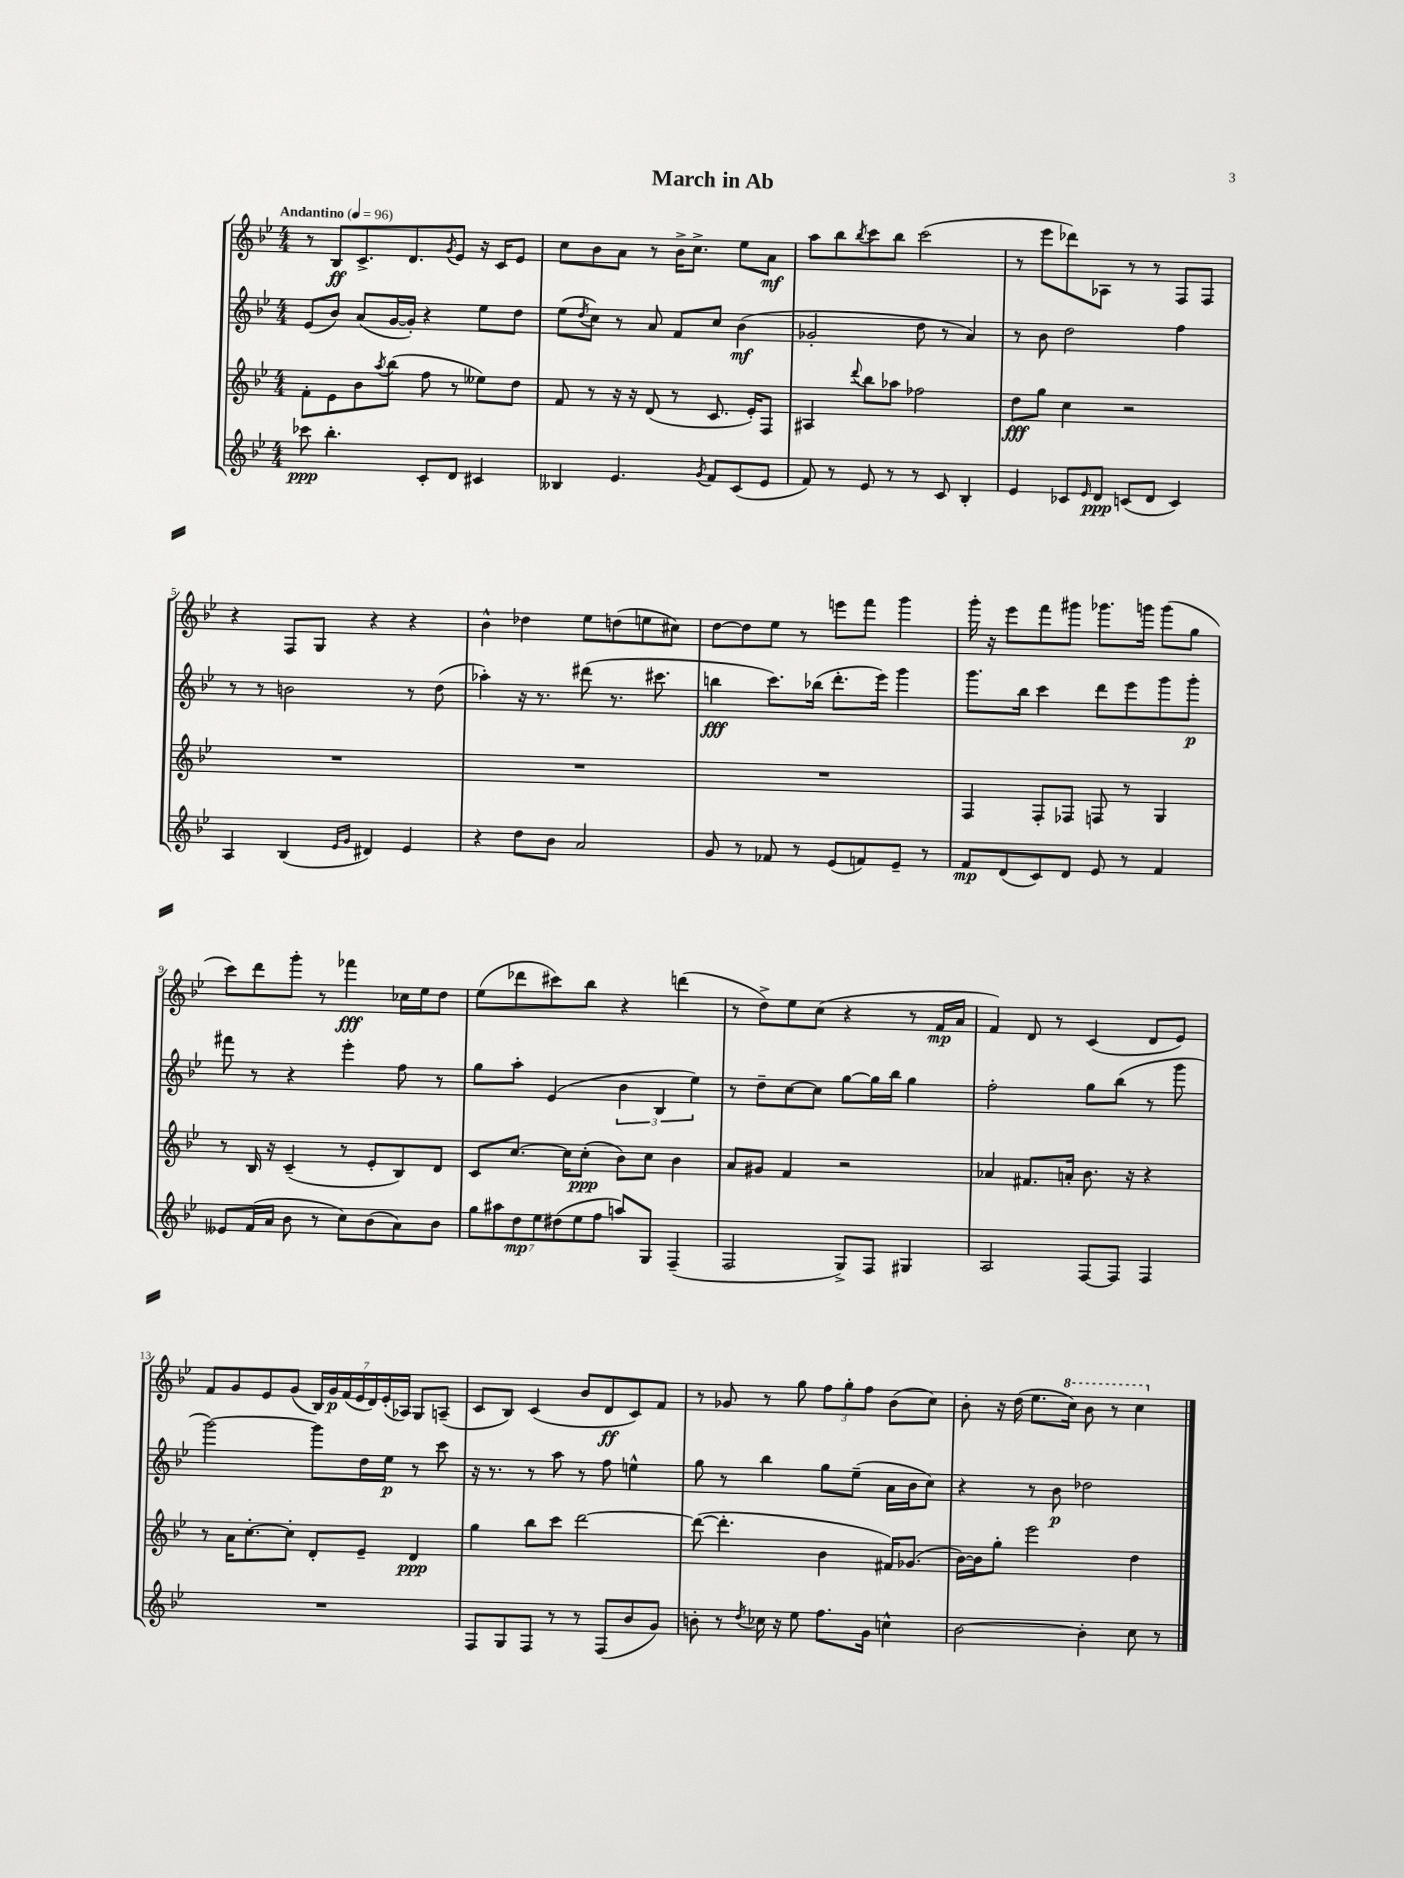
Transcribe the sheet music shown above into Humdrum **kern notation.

**kern	**kern	**kern	**kern
*staff4	*staff3	*staff2	*staff1
*clefG2	*clefG2	*clefG2	*clefG2
*k[b-e-]	*k[b-e-]	*k[b-e-]	*k[b-e-]
*M4/4	*M4/4	*M4/4	*M4/4
*MM96	*MM96	*MM96	*MM96
8ccc-\	8f'\L	(8e-/L	8r
4.bb-'\	8e-\	8b-/J)	8B-/L
.	8b-\	(8a/L	8.c^/
.	8qaa/	.	.
.	(8bb-\J	[16g/L	.
.	.	16g'/]JJ)	8.d/
8c'/L	8ff\	4r	.
.	.	.	8qg/
8d/J	8r	.	8e-/J
4c#/	8ee--\L)	8ee-\L	16r
.	.	.	16c/LK
.	8dd\J	8dd\J	8e-/J
=	=	=	=
4B--/	8f/	(8ee-\L	8cc\L
.	.	8qdd/	.
.	8r	8cc\J)	8b-\
4.e-/	16r	8r	8a\J
.	16r	.	.
.	(8d/	8a/	8r
.	8r	8f/L	16b-^\LK
.	.	.	8.cc^\J
8qg/	.	.	.
8f/L	8.c/	8cc/J	.
(8c/	.	(4b-\	8ee-\L
.	16e-'/LK)	.	.
8e-/J	8F/J	.	8a\J
=	=	=	=
8f/)	4A#/	2g-'/	8aa\L
8r	.	.	8bb-\
.	8qqddd/	.	8qbb-/
8e-/	8bb-\L	.	8ccc\
8r	8aa-\J	.	8bb-\J
8r	2ff-\	8dd\	(2ccc\
8c/	.	8r	.
4B-'/	.	4a/)	.
=	=	=	=
4e-/	8dd\L	8r	8r
.	8gg\J	8b-\	8eee-\L
8c-/L	4cc\	2dd\	8ddd-\)
16qqe-/	.	.	.
8d/J	.	.	8A-\J
(8c/L	2r	.	8r
8d/J	.	.	8r
4c/)	.	4ff\	8F/L
.	.	.	8F/J
=	=	=	=
4A/	1r	8r	4r
.	.	8r	.
(4B-/	.	2b\	8F/L
.	.	.	8G/J
16qqe-/LL	.	.	.
16qqg/JJ	.	.	.
4d#/)	.	.	4r
4e-/	.	8r	4r
.	.	(8dd\	.
=	=	=	=
4r	1r	4aa-'\)	4b-^^\
8dd\L	.	16r	4dd-\
.	.	8.r	.
8b-\J	.	.	.
2a/	.	(8ddd#\	8ee-\L
.	.	8.r	(8dd\
.	.	.	8ee\
.	.	8.ccc#\	.
.	.	.	8cc#\J)
=	=	=	=
8g/	1r	4bb\	[8dd\L
8r	.	.	8dd\]
8f-/	.	8.ccc\L)	8ee-\J
8r	.	.	8r
.	.	(16bb-\Jk	.
(8e-/L	.	8.ddd'\L	8eee\L
8f/)	.	.	8fff\J
.	.	16eee-\Jk)	.
8e-~/J	.	4ggg\	4ggg\
8r	.	.	.
=	=	=	=
8f/L	4F/	8.ggg\L	16ggg'\
.	.	.	16r
(8d/	.	.	8eee-\L
.	.	16bb-\Jk	.
8c/)	8F'/L	4ccc\	8fff\
8d/J	8F-/J	.	8ggg#\J
8e-/	8F/	8ddd\L	8.ggg-\L
8r	8r	8eee-\	.
.	.	.	16ggg\Jk
4f/	4G/	8ggg\	(8ggg\L
.	.	8ggg'\J	8gg\J
=	=	=	=
8e--/L	8r	8fff#\	8ccc\L)
(16f/L	16B-/	8r	8ddd\
16a/JJ	16r	.	.
8b-\	(4c~/	4r	8ggg'\J
8r	.	.	8r
8cc\L)	8r	4eee-'\	4fff-\
(8b-\	8e-'/L	.	.
8a\)	8B-/)	8ff\	16cc-\LL
.	.	.	16ee-\J
8b-\J	8d/J	8r	8dd\J
=	=	=	=
14gg\L	8c/L	8gg\L	(8ee-\L
14aa#\	.	.	.
.	[8.cc/J	8aa'\J	8ddd-\
14dd\	.	.	.
14ee-\	.	.	.
.	.	(4e-/	8ccc#\)
(14dd#\	.	.	.
.	16cc\]LK	.	.
14ee-\	.	.	.
.	(8cc'\J	.	8bb-\J
14ff\J	.	.	.
8aa/L)	8b-\L)	6b-\	4r
8G/J	8cc\J	.	.
.	.	6B-/	.
(4F~/	4b-\	.	(4ddd\
.	.	6ee-\)	.
=	=	=	=
2F/	8a/L	8r	8r
.	8g#/J	8dd~\L	8dd^\L)
.	4f/	[8cc\	8ee-\
.	.	8cc\]J	(8cc\J
8G^/L)	2r	[8gg\L	4r
8F/J	.	16gg\]L	.
.	.	16bb-\JJ	.
4G#/	.	4gg\	8r
.	.	.	16f/LL
.	.	.	16a/JJ
=	=	=	=
2A/	4a-/	2ff'\	4f/)
.	8.f#/L	.	8d/
.	.	.	8r
.	16a'/Jk	.	.
[8F/L	8.b-\	8gg\L	(4c/
8F/]J	.	(8bb-\J	.
.	16r	.	.
4F/	4r	8r	8d/L
.	.	8ggg\	8e-/J)
=	=	=	=
1r	8r	[2ggg\)	8f/L
.	16a\LK	.	8g/
.	[8.cc'\	.	.
.	.	.	8e-/
.	8cc'\]J	.	(8g/J
.	8d'/L	8ggg\]L	28B-/LL)
.	.	.	28g/
.	.	.	(28f/
.	.	.	28e-/
.	8e-~/J	16dd\L	.
.	.	.	28d/)
.	.	.	(28e-'/
.	.	16ee-\JJ	.
.	.	.	28A-/JJ)
.	4d/	8r	8G/L
.	.	8ccc\	(8A~/J
=	=	=	=
8F/L	4gg\	16r	8c/L
.	.	8.r	.
8G/	.	.	8B-/J)
8F/J	8bb-\L	8r	(4c/
8r	8ccc\J	8aa\	.
8r	[2ddd\	8r	8b-/L
(8F/L	.	8ff\	8d/
8b-/	.	4ee^^\	8c/)
8g/J)	.	.	8f/J
=	=	=	=
8b'\	(8ddd\_	8gg\	8r
8r	4.ddd'\]	8r	8g-/
8qdd/	.	.	.
16cc-\	.	4bb-\	8r
16r	.	.	.
8ee-\	.	.	8gg\
8.ff\L	4b-\	8gg\L	12ff\L
.	.	.	12gg'\
.	.	(8ee-~\J	.
.	.	.	12ff\J
16g\Jk	.	.	.
4cc^^\	16f#/LK)	16a\LL	(8b-\L
.	(8.g-/J	16b-\J	.
.	.	8cc\J)	8cc\J)
=	=	=	=
[2b-\	[16b-\LL)	4r	8b-'\
.	16b-\]J	.	.
.	8gg'\J	.	16r
.	.	.	(16dd\
.	2eee-\	8r	8.ee-\L
.	.	8b-\	.
.	.	.	16ccc\Jk)
4b-'\]	.	2dd-\	8bb-\
.	.	.	8r
8cc\	4dd\	.	4ccc\
8r	.	.	.
==	==	==	==
*-	*-	*-	*-
